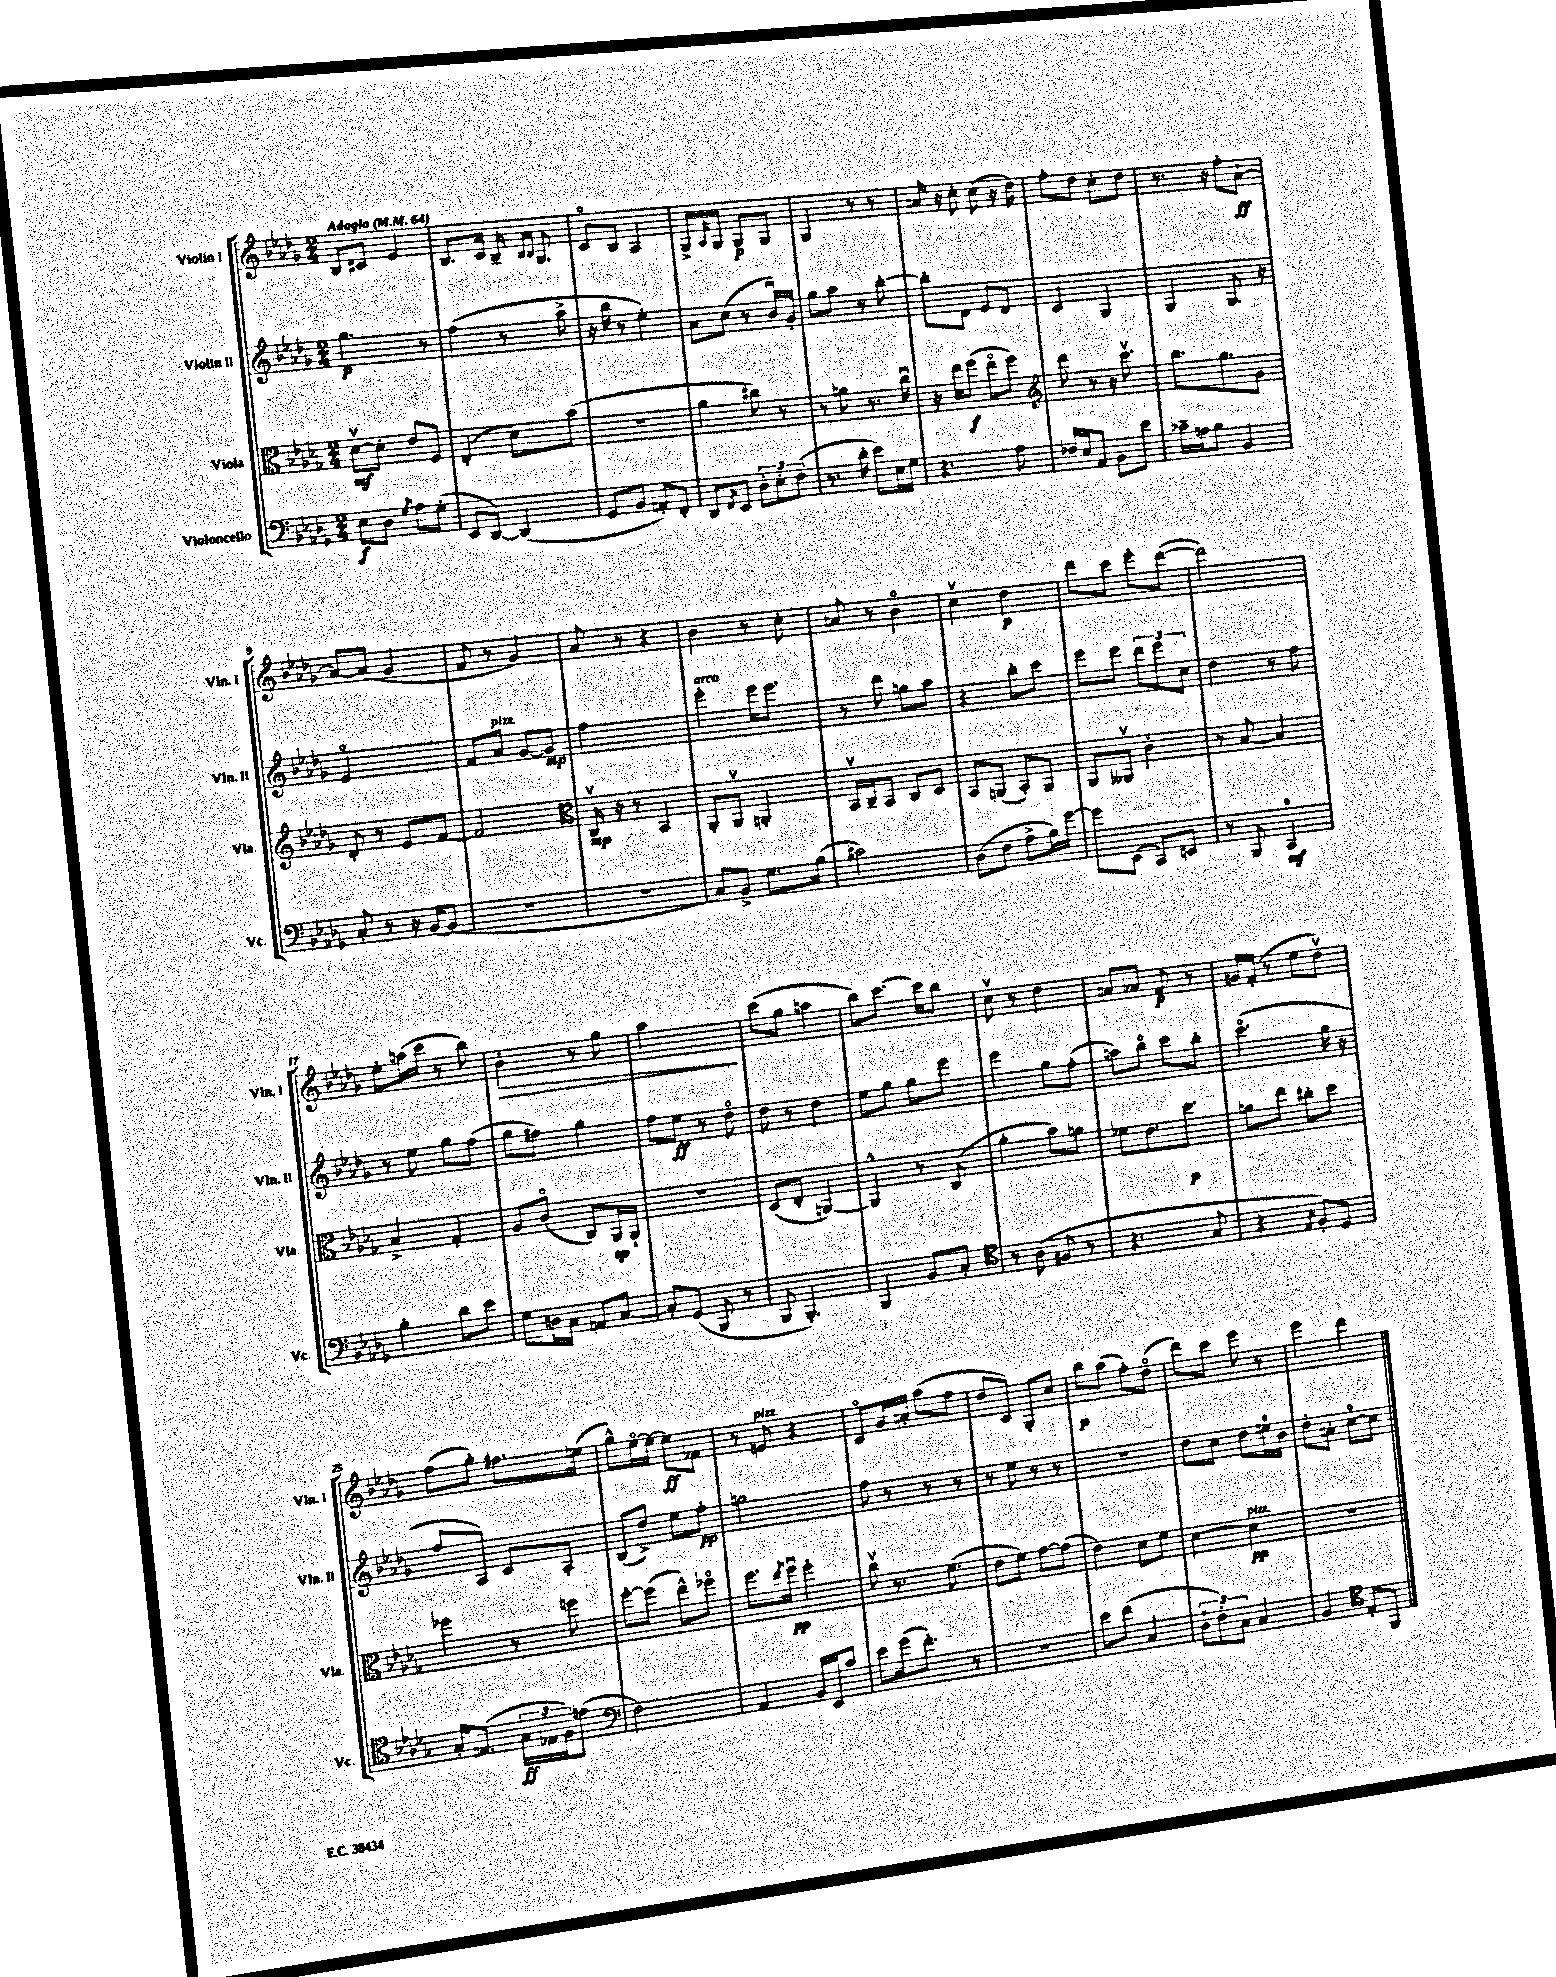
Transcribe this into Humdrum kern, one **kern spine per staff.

**kern	**dynam	**kern	**dynam	**kern	**dynam	**kern	**dynam
*part4	*part4	*part3	*part3	*part2	*part2	*part1	*part1
*staff4	*staff4	*staff3	*staff3	*staff2	*staff2	*staff1	*staff1
*I"Violoncello	*	*I"Viola	*	*I"Violin II	*	*I"Violin I	*
*I'Vc.	*	*I'Vla.	*	*I'Vln. II	*	*I'Vln. I	*
*clefF4	*	*clefC3	*	*clefG2	*	*clefG2	*
*k[b-e-a-d-g-]	*	*k[b-e-a-d-g-]	*	*k[b-e-a-d-g-]	*	*k[b-e-a-d-g-]	*
*M2/4	*	*M2/4	*	*M2/4	*	*M2/4	*
*MM64	*	*MM64	*	*MM64	*	*MM64	*
=1	=1	=1	=1	=1	=1	=1	=1
!	!	!	!	!	!	!LO:TX:a:B:t=Adagio	!
8E-\L	f	[8d-v\L	mf	4.gg-\	p	8B-/L	.
8D-\J	.	8d-'\J]	.	.	.	8c#X/J	.
8qG-/	.	.	.	.	.	.	.
8A-\L	.	8e-/L	.	.	.	4e-/	.
(8G-'\J	.	8F/J	.	8r	.	.	.
=2	=2	=2	=2	=2	=2	=2	=2
8EE-/L	.	(4E-'/	.	(4ff\	.	8.B-/L	.
[8DD-/J)	.	.	.	.	.	.	.
.	.	.	.	.	.	16c/Jk	.
(4DD-/]	.	8d-\L)	.	8r	.	16B-~/	.
.	.	.	.	.	.	16qqB-/LL	.
.	.	.	.	.	.	16qqB-/JJ	.
.	.	.	.	.	.	8.G-/	.
.	.	(8b-\J	.	8aa-^\	.	.	.
=3	=3	=3	=3	=3	=3	=3	=3
8GG-/L	.	2r	.	16r	.	8c/L	.
.	.	.	.	16bb-\	.	.	.
8BB-/J	.	.	.	8r	.	8B-/J	.
8AAn'/L)	.	.	.	4ee-'\)	.	4A-/	.
8FF'/J	.	.	.	.	.	.	.
=4	=4	=4	=4	=4	=4	=4	=4
8DD-/L	.	4a-\	.	8a-\L	.	8G-^/L	.
8qFF/	.	.	.	.	.	16qqA-/	.
8EE-/J	.	.	.	(8cc\J	.	8G-/J	.
12D-'\L	.	8cc#X\)	.	8r	.	8G-/L	p
12E-'\	.	.	.	.	.	.	.
.	.	8r	.	16b-u/LL)	.	8G-/J	.
(12F\J	.	.	.	.	.	.	.
.	.	.	.	16g-'/JJ	.	.	.
=5	=5	=5	=5	=5	=5	=5	=5
8.r	.	8r	.	8gg-\L	.	4G-/	.
.	.	8an\	.	8aa-\J	.	.	.
16d-'\	.	.	.	.	.	.	.
8e-\L)	.	8.r	.	8r	.	8r	.
16E-\L	.	.	.	[8bb-'\	.	8r	.
16G-\JJ	.	16ccu\	.	.	.	.	.
=6	=6	=6	=6	=6	=6	=6	=6
4.r	.	16r	.	8bb-'\L]	.	16an/	.
.	.	16ee-\KL	.	.	.	16r	.
.	.	(8ff\J	f	8d-\J	.	8cc'\	.
.	.	8ee-\L	.	8e-/L	.	(8cc\	.
8A-\	.	8ff\J)	.	8d-/J	.	16r	.
.	.	.	.	.	.	16dd-\)	.
=7	=7	=7	=7	=7	=7	=7	=7
*	*	*clefG2	*	*	*	*	*
16F-X/LL	.	8ddd-\	.	4c/	.	8ff'\L	.
16E-/J	.	.	.	.	.	.	.
8AA-/J	.	8r	.	.	.	8dd-\J	.
8BB-\L	.	16r	.	4G-/	.	8cc'\L	.
.	.	8.cccv\	.	.	.	.	.
8e-\J	.	.	.	.	.	8dd-\J	.
=8	=8	=8	=8	=8	=8	=8	=8
16c-X~\LL	.	8.bb-\L	.	4G-/	.	8.r	.
16An\J	.	.	.	.	.	.	.
8B-\J	.	.	.	.	.	.	.
.	.	8.gg-\	.	.	.	16r	.
4BB-/	.	.	.	8.G-/	.	8ff'\L	.
.	.	8g-\J	.	.	.	[8a-`\J	ff
.	.	.	.	16r	.	.	.
!!LO:LB:g=z
=9	=9	=9	=9	=9	=9	=9	=9
8C'/	.	8d-'/	.	2e-/	.	8a-/L_	.
8r	.	8r	.	.	.	(8a-/J]	.
16r	.	8e-/L	.	.	.	4g-/	.
[16BB-/KL	.	.	.	.	.	.	.
(8BB-/J]	.	[8f/J	.	.	.	.	.
=10	=10	=10	=10	=10	=10	=10	=10
2r	.	2f/]	.	8f/L	.	8f/	.
!	!	!	!	!LO:TX:a:i:t=pizz.	!	!	!
.	.	.	.	8a-/J	.	8r	.
.	.	.	.	[8g-/L	.	4g-/)	.
.	.	.	.	8g-/J]	mp	.	.
=11	=11	=11	=11	=11	=11	=11	=11
*	*	*clefC3	*	*	*	*	*
2r	.	16Cv/	mp	2ff\	.	8a-/	.
.	.	16r	.	.	.	.	.
.	.	8r	.	.	.	8r	.
.	.	4BB-/	.	.	.	4r	.
=12	=12	=12	=12	=12	=12	=12	=12
!	!	!	!	!LO:TX:a:i:t=arco	!	!	!
8C/L)	.	8AA-'/L	.	4eee-'\	.	4b-\	.
8BB-^/J	.	8AA-v/J	.	.	.	.	.
8.G-\L	.	4AAn'/	.	16eee-\KL	.	8r	.
.	.	.	.	8.eee-\J	.	.	.
.	.	.	.	.	.	8cc'\	.
(16B-\Jk	.	.	.	.	.	.	.
=13	=13	=13	=13	=13	=13	=13	=13
2c#X\)	.	16BB-v/LL	.	8r	.	8an/	.
.	.	16C~/J	.	.	.	.	.
.	.	8BB-/J	.	8ddd-\	.	8r	.
.	.	8C/L	.	8ggn\L	.	4b-\	.
.	.	8D-/J	.	8aa-\J	.	.	.
=14	=14	=14	=14	=14	=14	=14	=14
(8D-\L	.	8BB-/L	.	4r	.	4ccv\	.
8F\J	.	(8AAn/J	.	.	.	.	.
8A-^\L	.	8BB-'/L)	.	8bb-'\L	.	4dd-\	p
16B-\L)	.	8AA/J	.	8ccc\J	.	.	.
[16g-\JJ	.	.	.	.	.	.	.
=15	=15	=15	=15	=15	=15	=15	=15
8g-\L]	.	8AA-/L	.	8eee-\L	.	8ddd-\L	.
(8EE-\J	.	8AA--Xv/J	.	8eee-\J	.	8ccc\J	.
8CC/L)	.	4c'\	.	12ddd-\L	.	8eee-'\L	.
.	.	.	.	12eee-\	.	.	.
8EEn/J	.	.	.	.	.	([8ddd-\J	.
.	.	.	.	12cc\J	.	.	.
=16	=16	=16	=16	=16	=16	=16	=16
8r	.	8r	.	4dd-\	.	2ddd-\])	.
8BBB-/	.	[8B-/	.	.	.	.	.
4CC/	mf	4B-/]	.	8r	.	.	.
.	.	.	.	8ff\	.	.	.
!!LO:LB:g=z
=17	=17	=17	=17	=17	=17	=17	=17
4B-'\	.	4B-^/	.	8r	.	8ee-'\L	.
.	.	.	.	8ee-\	.	(16aan\L	.
.	.	.	.	.	.	16ccc\JJ	.
8d-\L	.	4G-'/	.	8gg-\L	.	8r	.
8e-\J	.	.	.	(8ff\J	.	8bb-\)	.
=18	=18	=18	=18	=18	=18	=18	=18
!	!	!	!	!	!	!	!LO:HP:b
8G-\L	.	8A-/L	.	8gg-\L	.	4b-'\	>
16Dn\L	.	(8c/J	.	8ff#X\J)	.	.	.
16C\JJ	.	.	.	.	.	.	.
8AAn/L	.	8C/L)	.	4gg-\	.	8r	.
[8C/J	.	16AA-/L	sp	.	.	8gg-\	.
.	.	16AA-`/JJ	.	.	.	.	.
=19	=19	=19	=19	=19	=19	=19	=19
8C'/L]	.	2r	.	8ff\L	.	2aa-\	.
(8GG-/J	.	.	.	8ee-\J	ff	.	.
8BBB-/	.	.	.	8r	.	.	.
8r	.	.	.	8dd-\	.	.	.
.	.	.	.	.	.	.	]
=20	=20	=20	=20	=20	=20	=20	=20
8BBB-/	.	(8D-/L	.	8dd-\	.	(8ccc\L	.
4.BBB-'/)	.	8E-'/J	.	8r	.	8gg-\J	.
.	.	[4AAn/)	.	4dd-\	.	4aan\	.
=21	=21	=21	=21	=21	=21	=21	=21
4BBB-/	.	4AA^^/]	.	8ee-\L	.	8bb-\L)	.
.	.	.	.	8gg-\J	.	[8.ccc\J	.
8BB-/L	.	8r	.	8gg-\L	.	.	.
.	.	.	.	.	.	16ccc\KL]	.
8C'/J	.	(8C/	.	8eee-\J	.	8bb-\J	.
=22	=22	=22	=22	=22	=22	=22	=22
*clefC4	*	*	*	*	*	*	*
8r	.	4a-'\	.	4eee-\	.	8ccv\	.
(8A-\	.	.	.	.	.	8r	.
8F#X/	.	8b-\L)	.	8gg-\L	.	4dd-\	.
8r	.	8an\J	.	(8ff'\J	.	.	.
=23	=23	=23	=23	=23	=23	=23	=23
4.r	.	8f-X\L	.	8aan\L)	.	8an/L	.
.	.	8.e-\	.	8bb-\J	.	8a-X/J	.
.	.	.	.	8ccc\L	.	8f/	p
.	.	8.dd-\J	p	.	.	.	.
8G-/	.	.	.	8bb-'\J	.	8r	.
=24	=24	=24	=24	=24	=24	=24	=24
4r	.	8an\L	.	(4.ccc\	.	16gn/LL	.
.	.	.	.	.	.	(16f'/JJ	.
.	.	8ee-\J	.	.	.	8r	.
8qE-/	.	.	.	.	.	.	.
8F'/L)	.	8cc#X'\L	.	.	.	8ee-\L	.
8D-/J	.	8dd-\J	.	16gg-\	.	8dd-v\J)	.
.	.	.	.	16r	.	.	.
!!LO:LB:g=z
=25	=25	=25	=25	=25	=25	=25	=25
16G-'/KL	.	4ff-X\	.	8ff/L	.	(8ff\L	.
(8.En/J	.	.	.	.	.	.	.
.	.	.	.	8A-/J)	.	8gg-'\J)	.
24G-\LL	ff	8r	.	8c/L	.	8.ff#X\L	.
24E-X\	.	.	.	.	.	.	.
24F\J)	.	.	.	.	.	.	.
(8en\J	.	8ffn\	.	8A-'/J	.	.	.
.	.	.	.	.	.	(16een\Jk	.
=26	=26	=26	=26	=26	=26	=26	=26
*clefF4	*	*	*	*	*	*	*
2F\)	.	[8ff'\L	.	(8B-/L	.	8gg-^^\L)	.
.	.	(8ff\J]	.	8dd-^/J)	.	[16ee-\L	.
.	.	.	.	.	.	16ee-\JJ_	.
.	.	8ee-^^\L)	.	8ee-\L	.	8ee-\L]	ff
.	.	8ff-X\J	.	8ff'\J	pp	8f-X\J	.
=27	=27	=27	=27	=27	=27	=27	=27
4AA-/	.	8.ff\L	.	2ggn\	.	8r	.
!	!	!	!	!	!	!LO:TX:a:i:t=pizz.	!
.	.	.	.	.	.	8en/	.
.	.	8qee-/	.	.	.	.	.
.	.	16ffu\Jk	pp	.	.	.	.
16BB-/LL	.	4ff'\	.	.	.	4r	.
16EE-/J	.	.	.	.	.	.	.
8c/J	.	.	.	.	.	.	.
=28	=28	=28	=28	=28	=28	=28	=28
8e-\L	.	8ccv\	.	8ff\	.	8c/L	.
(16g-\k	.	8.r	.	8r	.	16g-/L	.
8.f'\J)	.	.	.	.	.	16an'/JJ	.
.	.	.	.	8r	.	(8aa-\L	.
.	.	(8.f\	.	.	.	.	.
8r	.	.	.	8r	.	8ff\J	.
=29	=29	=29	=29	=29	=29	=29	=29
2r	.	8e-\L	.	8r	.	8dd-/L	.
.	.	8f\J)	.	8ee-\	.	8c/J)	.
.	.	[8g-\L	.	8r	.	8G-'/L	.
.	.	(8g-\J]	.	8r	.	8cc/J	.
=30	=30	=30	=30	=30	=30	=30	=30
8e-\L	.	4e-\)	.	2r	.	8bb-\L	p
(8f\J	.	.	.	.	.	(8aa-\J	.
4C/	.	8d-\L	.	.	.	8ff'\L)	.
.	.	8f\J	.	.	.	(8dd-\J	.
=31	=31	=31	=31	=31	=31	=31	=31
12D-`\L	.	[4d-\	.	8dd-\L	.	8ddd-\L)	.
12F'\)	.	.	.	.	.	.	.
.	.	.	.	8cc\J	.	8ccc\J	.
12C\J	.	.	.	.	.	.	.
!	!	!LO:TX:a:i:t=pizz.	!	!	!	!	!
4C/	.	4d-\]	pp	8dd-\L	.	8eee-\	.
.	.	.	.	16een\L	.	8r	.
.	.	.	.	16b-\JJ	.	.	.
=32	=32	=32	=32	=32	=32	=32	=32
4BB-/	.	2r	.	8dd-'\L	.	4eee-\	.
.	.	.	.	8an'\J	.	.	.
*clefC4	*	*	*	*	*	*	*
8E-'/L	.	.	.	[8cc\L	.	4ddd-\	.
8FF/J	.	.	.	8cc\J]	.	.	.
==	==	==	==	==	==	==	==
*-	*-	*-	*-	*-	*-	*-	*-
